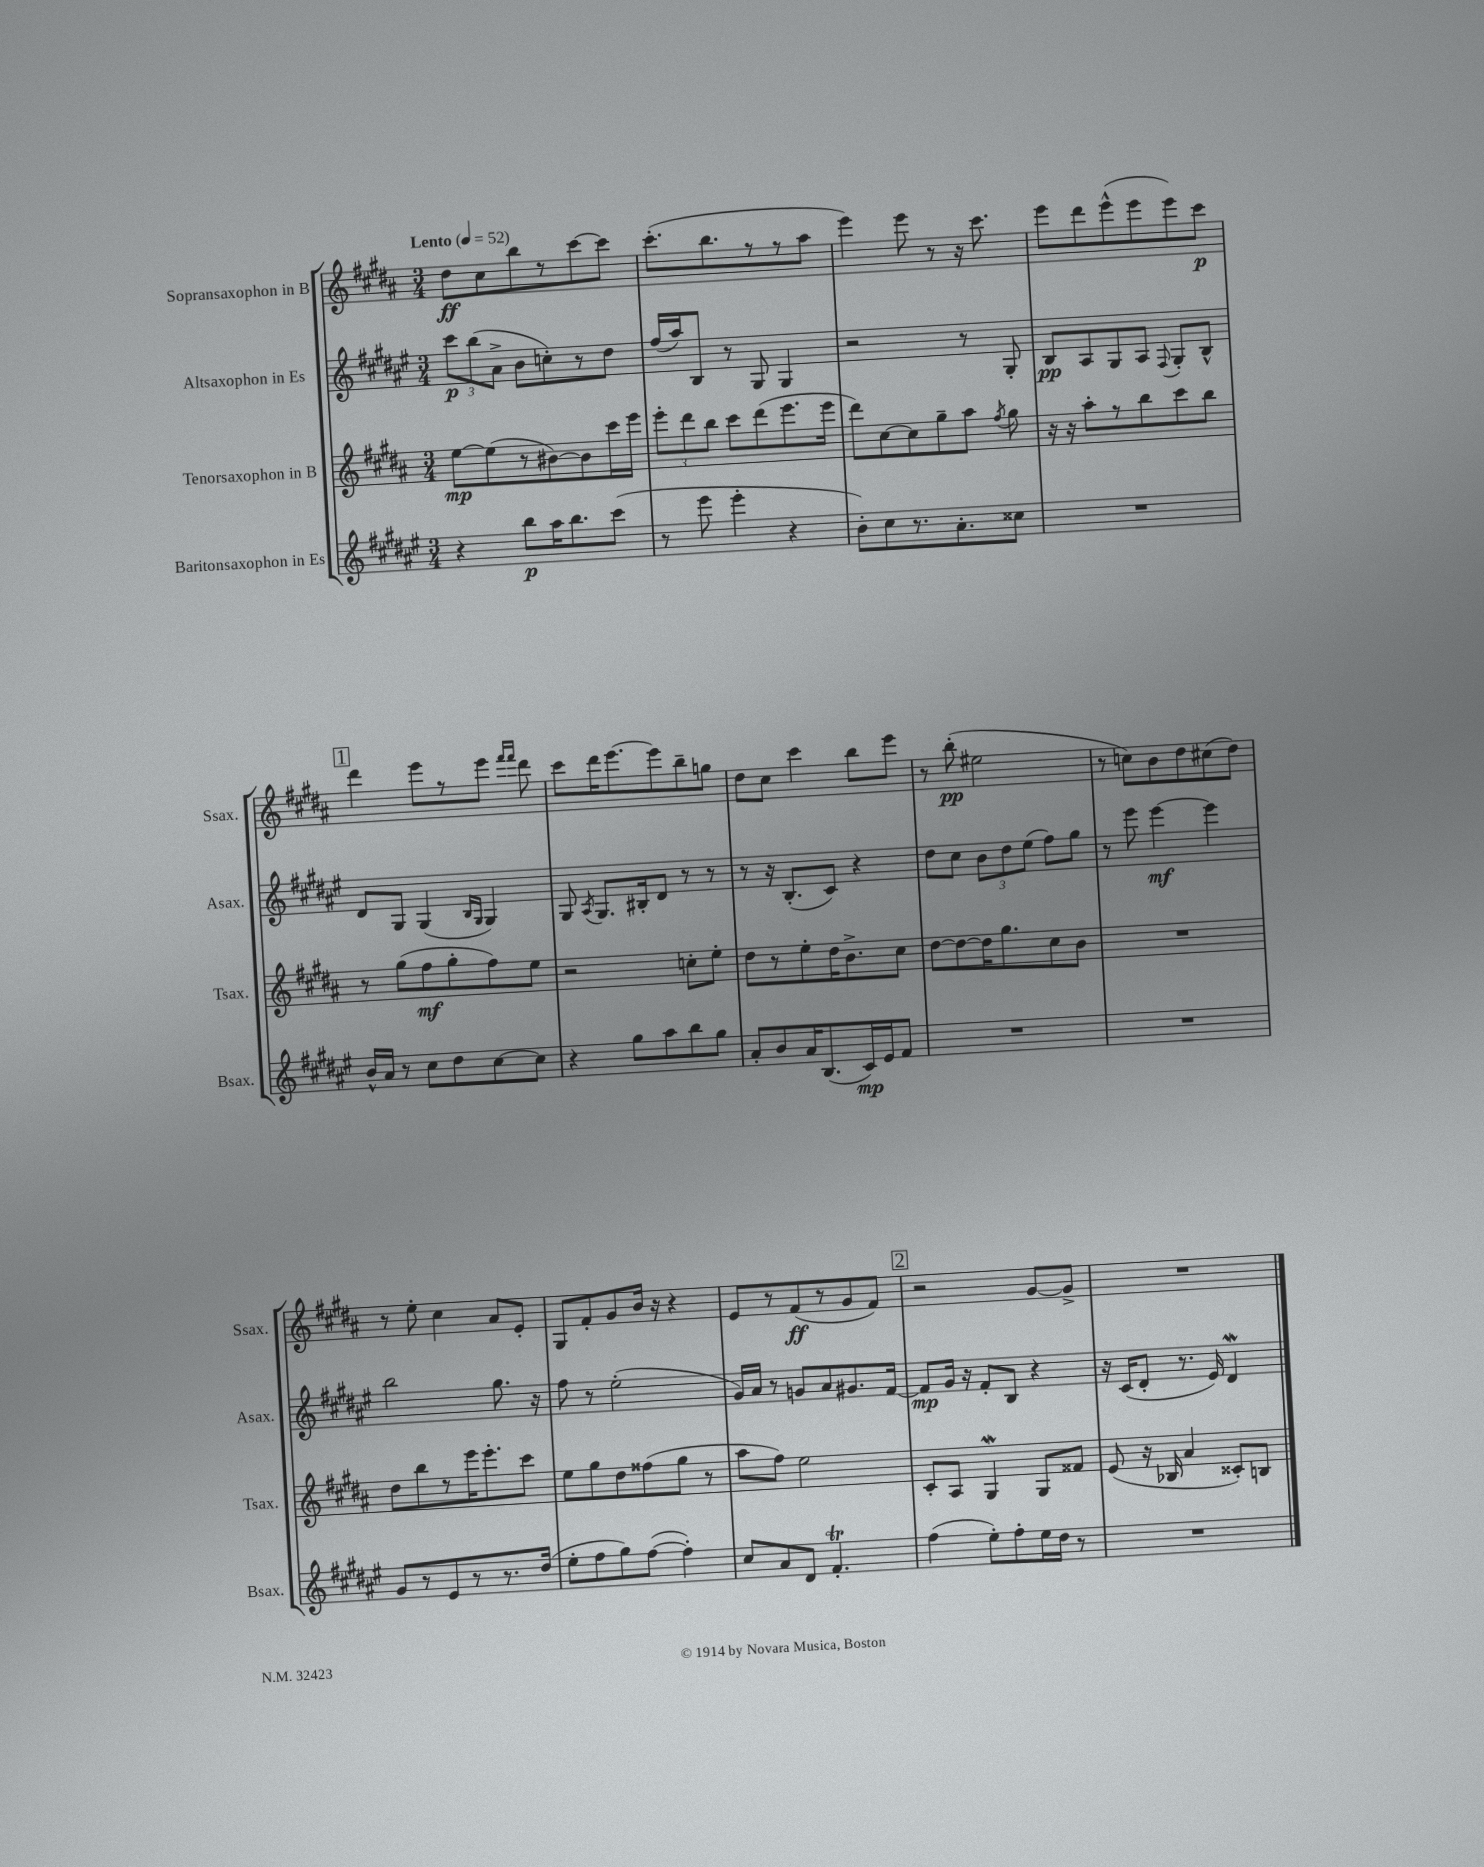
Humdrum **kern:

**kern	**kern	**kern	**kern
*staff4	*staff3	*staff2	*staff1
*clefG2	*clefG2	*clefG2	*clefG2
*k[f#c#g#d#a#e#]	*k[f#c#g#d#a#]	*k[f#c#g#d#a#e#]	*k[f#c#g#d#a#]
*M3/4	*M3/4	*M3/4	*M3/4
*MM52	*MM52	*MM52	*MM52
4r	[8ee	12ccc#	8dd#
.	.	(12bb	.
.	(8ee]	.	8cc#
.	.	12a#^	.
8bb	8r	8b	8bb
16aa#	[8b#)	8cc')	8r
8.bb	.	.	.
.	8b#]	8r	[8ccc#
(8ccc#	16ccc#	8dd#	8ccc#]
.	16eee	.	.
=	=	=	=
8r	12eee'	(16ff#	(8.ccc#'
.	.	16aa#)	.
.	12ddd#	.	.
8eee#	.	8B	.
.	12bb	.	.
.	.	.	8.bb
4eee#'	8ccc#	8r	.
.	(8ddd#	8G#	8r
4r	8.eee	4G#	8r
.	.	.	8aa#
.	16eee	.	.
=	=	=	=
8b')	8ddd#)	2r	4eee)
8cc#	[8cc#	.	.
8.r	8cc#]	.	8eee
.	8gg#~	.	8r
8.a#'	.	.	.
.	8aa#	8r	16r
.	.	.	8.ccc#
.	8qff#	.	.
8cc##	8gg#	8G#'	.
=	=	=	=
2.r	16r	8B	8eee
.	16r	.	.
.	8aa#'	8A#	8ddd#
.	8r	8G#	(8eee^^
.	8bb	8A#	8eee
.	.	8qqF#	.
.	8ccc#	8G#'	8eee)
.	8bb	8B^^	8ccc#
=	=	=	=
16b^^	8r	8d#	4ddd#
16a#	.	.	.
8r	(8gg#	8G#	.
8cc#	8ff#	(4G#	8eee
8dd#	8gg#'	.	8r
.	.	16qqB	.
.	.	16qqG#	.
[8cc#	8ff#)	4G#)	8eee
.	.	.	16qqfff#
.	.	.	16qqfff#
8cc#]	8ee	.	8ddd#
=	=	=	=
4r	2r	8G#	8ccc#
.	.	8qA#	.
.	.	8.G#	16ddd#
.	.	.	[8.eee
8gg#	.	.	.
.	.	16B#'	.
8aa#	.	8d#	8eee]
8bb	8cc'	8r	8bb~
8gg#	8ee'	8r	8gg
=	=	=	=
8a#'	8dd#	8r	8dd#
8b	8r	16r	8cc#
.	.	(8.B'	.
16a#	8ee'	.	4ccc#
(8.B	.	.	.
.	16dd#	8c#)	.
.	8.b^	.	.
16c#)	.	4r	8bb
16e#	.	.	.
8f#	8cc#	.	8eee
=	=	=	=
2.r	[8dd#	8dd#	8r
.	8dd#_	8cc#	(8bb'
.	16dd#]	12b	2ee#
.	8.gg#	.	.
.	.	12dd#	.
.	.	(12ee#	.
.	8cc#	8ff#)	.
.	8b	8gg#	.
=	=	=	=
2.r	2.r	8r	8r
.	.	8eee#	8cc)
.	.	[4eee#	8b
.	.	.	8dd#
.	.	4eee#]	(8cc#
.	.	.	8dd#)
=	=	=	=
8g#	8dd#	2bb	8r
8r	8bb	.	8ee'
8e#	8r	.	4cc#
8r	16eee	.	.
.	8.eee'	.	.
8.r	.	8.gg#	8a#
.	8ccc#	.	8e'
(16dd#	.	16r	.
=	=	=	=
8ee#'	8ee	8ff#	8G#
8ff#	8gg#	8r	8f#'
8gg#)	8dd#	(2ee#'	8g#
([8ff#	(8ff##	.	16b
.	.	.	16r
4ff#'])	8gg#	.	4r
.	8r	.	.
=	=	=	=
8cc#	8aa#	16g#)	8e
.	.	16a#	.
8a#	8ff#)	8r	8r
8d#	2ee	8g	(8f#
4.f#'	.	8a#	8r
.	.	8.g#	8g#
.	.	.	8f#)
.	.	[16f#	.
=	=	=	=
(4ff#	8c#'	8f#]	2r
.	8A#	16g#	.
.	.	16r	.
8ee#')	4G#	8f#'	.
8ff#'	.	8B	.
16ee#	8G#	4r	[8g#
16dd#	.	.	.
8r	8f##	.	8g#^]
=	=	=	=
2.r	(8e	16r	2.r
.	.	(16c#	.
.	16r	8d#'	.
.	16B-	.	.
.	4a#	8.r	.
.	.	16e#)	.
.	8c##')	4d#	.
.	8B	.	.
==	==	==	==
*-	*-	*-	*-
